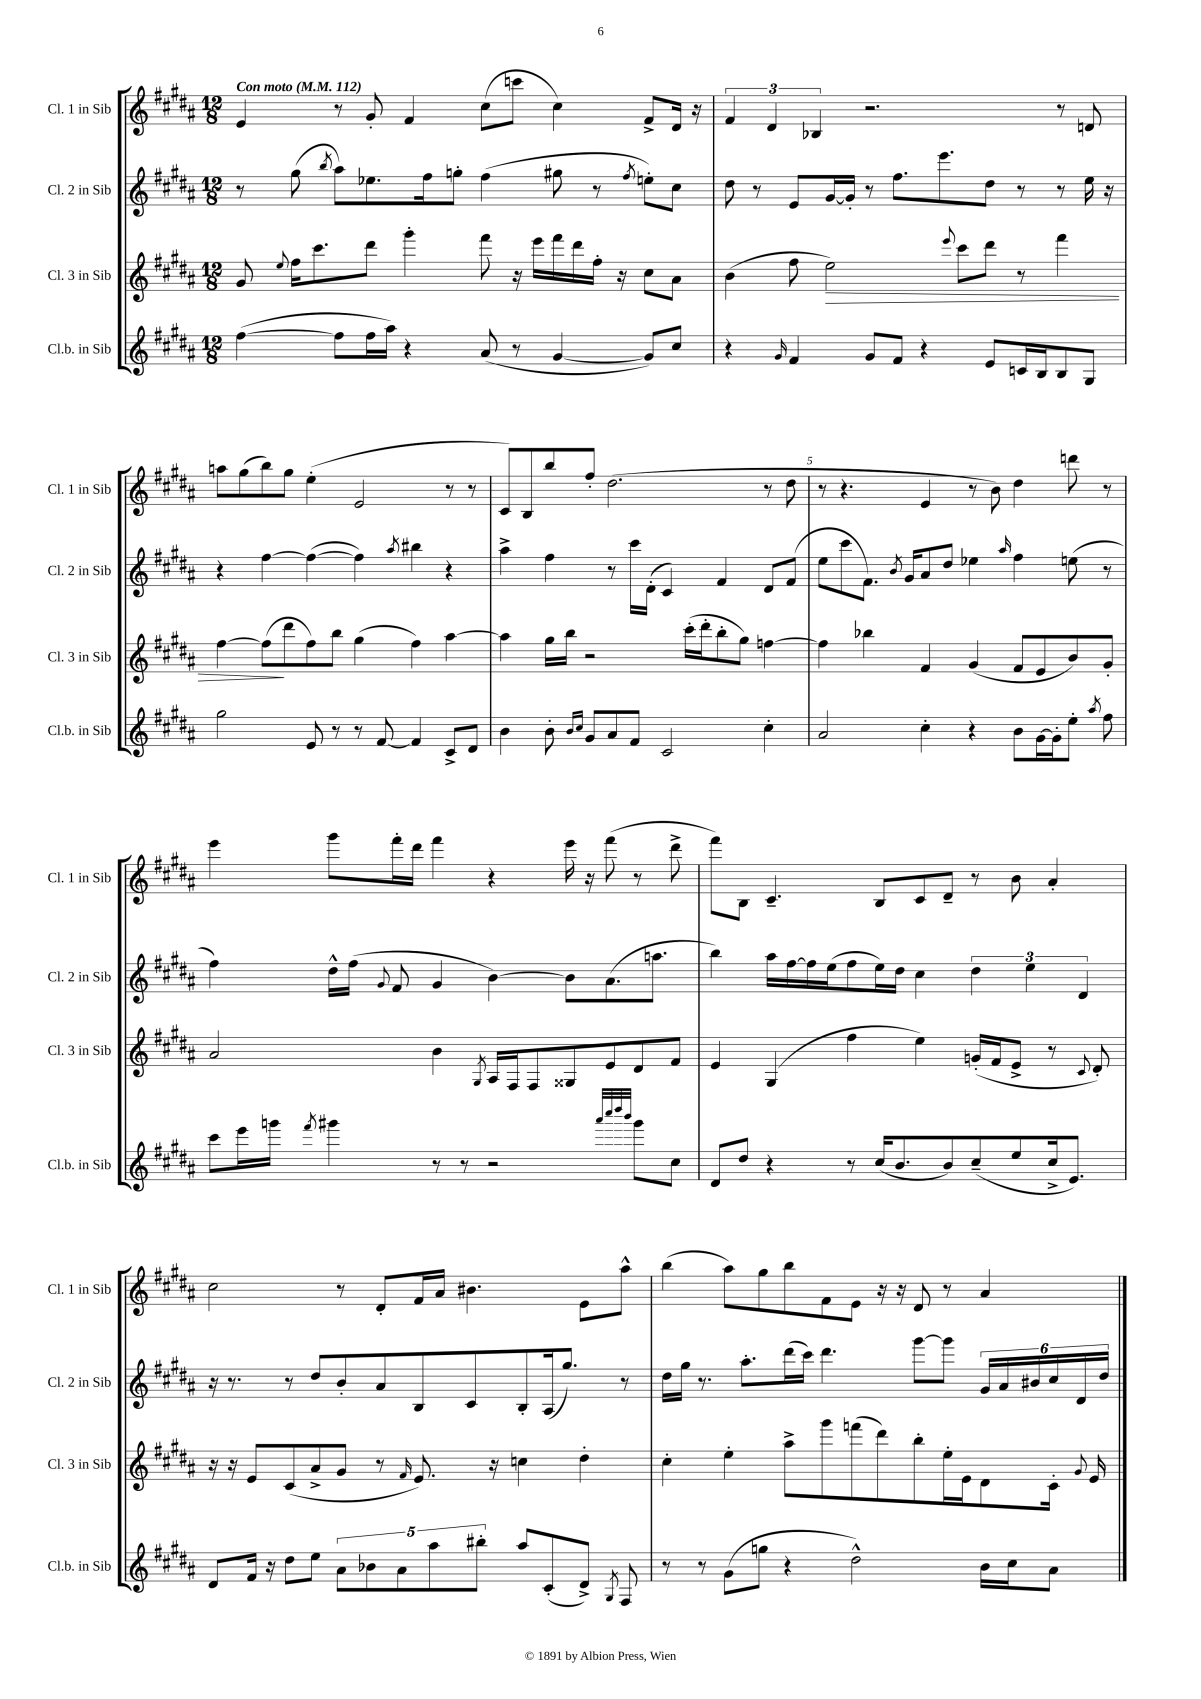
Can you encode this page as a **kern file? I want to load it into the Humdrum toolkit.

**kern	**kern	**dynam	**kern	**kern
*part4	*part3	*part3	*part2	*part1
*staff4	*staff3	*staff3	*staff2	*staff1
*I"Cl.b. in Sib	*I"Cl. 3 in Sib	*	*I"Cl. 2 in Sib	*I"Cl. 1 in Sib
*I'Cl.b. in Sib	*I'Cl. 3 in Sib	*	*I'Cl. 2 in Sib	*I'Cl. 1 in Sib
*clefG2	*clefG2	*	*clefG2	*clefG2
*k[f#c#g#d#a#]	*k[f#c#g#d#a#]	*	*k[f#c#g#d#a#]	*k[f#c#g#d#a#]
*M12/8	*M12/8	*	*M12/8	*M12/8
*MM112	*MM112	*	*MM112	*MM112
=1	=1	=1	=1	=1
!	!	!	!	!LO:TX:a:B:t=Con moto
([4ff#\	8g#/	.	8r	4e/
.	8qqee/	.	.	.
.	16ff#\KL	.	(8gg#\	.
.	8.ccc#\	.	.	.
.	.	.	8qbb/	.
8ff#\L]	.	.	8aa#\L)	8r
16ff#\L	8ddd#\J	.	8.ee-X\	8g#'/
16aa#\JJ)	.	.	.	.
4r	4ggg#'\	.	.	4f#/
.	.	.	16ff#\k	.
.	.	.	8ggn'\J	.
(8a#/	8fff#\	.	(4ff#\	(8cc#\L
8r	16r	.	.	8cccn\J
.	16eee\LL	.	.	.
[4g#/	16fff#\	.	8gg#X\	4cc#\)
.	16ddd#\	.	.	.
.	16ff#'\JJ	.	8r	.
.	16r	.	.	.
.	.	.	8qff#/	.
8g#/L])	8cc#\L	.	8een'\L)	8f#^/L
8cc#/J	8a#\J	.	8cc#\J	16d#/Jk
.	.	.	.	16r
=2	=2	=2	=2	=2
4r	(4b\	.	8dd#\	6f#/
.	.	.	8r	.
.	.	.	.	6d#/
16qqg#/	.	.	.	.
4f#/	8ff#\	.	8e/L	.
.	.	.	.	6B-X/
!	!	!LO:HP:b	!	!
.	2ee\)	>	[16g#/L	.
.	.	.	16g#'/JJ]	.
8g#/L	.	.	8r	2.r
8f#/J	.	.	8.ff#\L	.
4r	.	.	.	.
.	.	.	8.eee\	.
.	8qqeee/	.	.	.
.	8ccc#\L	.	.	.
8e/L	8ddd#\J	.	8dd#\J	.
16cn/L	8r	.	8r	.
16B/J	.	.	.	.
8B/	4fff#\	.	8r	8r
8G#/J	.	.	16ee\	8dn/
.	.	.	16r	.
!!LO:LB:g=z
=3	=3	=3	=3	=3
2gg#\	[4ff#\	.	4r	8aan\L
.	.	.	.	(8gg#\
.	(8ff#\L]	.	[4ff#\	8bb\)
.	8ddd#\	]	.	8gg#\J
8e/	8ff#\)	.	(4ff#\_	(4ee'\
8r	8bb\J	.	.	.
8r	(4gg#\	.	4ff#\])	2e/
[8f#/	.	.	.	.
.	.	.	8qaa#/	.
4f#/]	4ff#\)	.	4bb#X\	.
8c#^/L	[4aa#\	.	4r	8r
8d#/J	.	.	.	8r
=4	=4	=4	=4	=4
4b\	4aa#\]	.	4aa#^\	8c#/L)
.	.	.	.	8B/
8b'\	16gg#\LL	.	4ff#\	8bb/
.	16bb\JJ	.	.	.
16qqb/LL	.	.	.	.
16qqcc#/JJ	.	.	.	.
8g#/L	2r	.	.	8ff#'/J
8a#/	.	.	8r	(2.dd#\
8f#/J	.	.	16ccc#\LL	.
.	.	.	(16d#'\JJ	.
2c#/	.	.	4c#/)	.
.	(16ccc#'\LL	.	.	.
.	16ddd#'\J	.	.	.
.	8bb'\	.	4f#/	.
.	8gg#\J)	.	.	.
4cc#'\	[4ffn\	.	8d#/L	8r
.	.	.	(8f#/J	8dd#\
=5	=5	=5	=5	=5
2a#/	4ff\]	.	8ee\L	8r
.	.	.	8ccc#\	4.r
.	4bb-X\	.	8.f#\J)	.
.	.	.	8qb/	.
.	.	.	16g#/KL	.
4cc#'\	4f#/	.	8a#/	4e/
.	.	.	8dd#/J	.
4r	(4g#/	.	4ee-X\	8r
.	.	.	.	8b\)
.	.	.	16qqaa#/	.
8b\L	8f#/L	.	4ff#\	4dd#\
[16g#\L	8e/	.	.	.
16g#'\J]	.	.	.	.
8ee'\J	8b/)	.	(8een\	8dddn\
8qaa#/	.	.	.	.
8ff#\	8g#'/J	.	8r	8r
!!LO:LB:g=z
=6	=6	=6	=6	=6
8ccc#\L	2a#/	.	4ff#\)	4eee\
16eee\L	.	.	.	.
16gggn\JJ	.	.	.	.
8qfff#/	.	.	.	.
4ggg#X\	.	.	16dd#^^\LL	8ggg#\L
.	.	.	(16ff#\JJ	.
.	.	.	8qqg#/	.
.	.	.	8f#/	16fff#'\L
.	.	.	.	16ddd#\JJ
8r	4b\	.	4g#/	4fff#\
8r	.	.	.	.
.	8qG#/	.	.	.
2r	16A#/LL	.	[4b\)	4r
.	16F#/J	.	.	.
.	8F#/	.	.	.
.	8G##X/	.	8b\L]	16eee\
.	.	.	.	16r
.	8e/	.	(8.a#\	(8fff#\
32qqaaa#/LLL	.	.	.	.
32qqcccc#/	.	.	.	.
32qqdddd#/	.	.	.	.
32qqbbb/JJJ	.	.	.	.
8ggg#\L	8d#/	.	.	8r
.	.	.	8.aan\J	.
8cc#\J	8f#/J	.	.	8ddd#^\
=7	=7	=7	=7	=7
8d#/L	4e/	.	4bb\)	8fff#\L)
8dd#/J	.	.	.	8B\J
4r	(4G#/	.	16aa#\LL	4.c#~/
.	.	.	[16ff#\	.
.	.	.	16ff#\]	.
.	.	.	(16ee\J	.
8r	4ff#\	.	8ff#\	.
(16cc#/KL	.	.	16ee\L)	8B/L
8.b/	.	.	16dd#\JJ	.
.	4ee\)	.	4cc#\	8c#/
8b/)	.	.	.	8d#~/J
(8cc#~/	(16gn'/LL	.	6dd#\	8r
.	16f#/J	.	.	.
8ee/	8e^/J	.	.	8b\
.	.	.	6ee\	.
16cc#^/k	8r	.	.	4a#'/
8.e/J)	.	.	.	.
.	.	.	6d#/	.
.	8qqc#/	.	.	.
.	8d#'/)	.	.	.
!!LO:LB:g=z
=8	=8	=8	=8	=8
8d#/L	16r	.	16r	2cc#\
.	16r	.	8.r	.
16f#/Jk	8e/L	.	.	.
16r	.	.	.	.
8dd#\L	(8c#/	.	8r	.
8ee\J	8a#^/	.	8dd#/L	.
10a#\L	8g#/J	.	8b'/	8r
10b-X\	.	.	.	.
.	8r	.	8a#/	8d#'/L
10a#\	.	.	.	.
.	16qqf#/	.	.	.
.	8.e/)	.	8B/	16f#/L
10aa#\	.	.	.	.
.	.	.	.	16a#/JJ
.	.	.	8c#/	4.b#X\
10bb#X'\J	.	.	.	.
.	16r	.	.	.
8aa#/L	4ccn\	.	8B'/	.
(8c#'/	.	.	(16A#/k	.
.	.	.	8.gg#/J)	.
8d#^/J)	4dd#'\	.	.	8e\L
8qG#/	.	.	.	.
8F#/	.	.	8r	8aa#^^\J
=9	=9	=9	=9	=9
8r	4cc#'\	.	16dd#\LL	(4bb\
.	.	.	16gg#\JJ	.
8r	.	.	8.r	.
(8g#\L	4ee'\	.	.	8aa#\L)
.	.	.	8.aa#'\L	.
8ggn\J	.	.	.	8gg#\
4r	8aa#^\L	.	(16ddd#\L	8bb\
.	.	.	16ccc#\JJ)	.
.	8ggg#\	.	4.ddd#\	8f#\
2dd#^^\)	(8fffn\	.	.	8e\J
.	8ddd#\)	.	.	16r
.	.	.	.	16r
.	8bb'\	.	[8ggg#\L	8d#/
.	16ee'\L	.	8ggg#\J]	8r
.	16e\J	.	.	.
16b\LL	8d#\	.	24g#/LL	4a#/
.	.	.	24a#/	.
16cc#\J	.	.	.	.
.	.	.	24b#X/	.
8a#\J	16c#'\Jk	.	24cc#/	.
.	.	.	24d#/	.
.	8qqg#/	.	.	.
.	16e/	.	.	.
.	.	.	24dd#/JJ	.
==	==	==	==	==
*-	*-	*-	*-	*-
